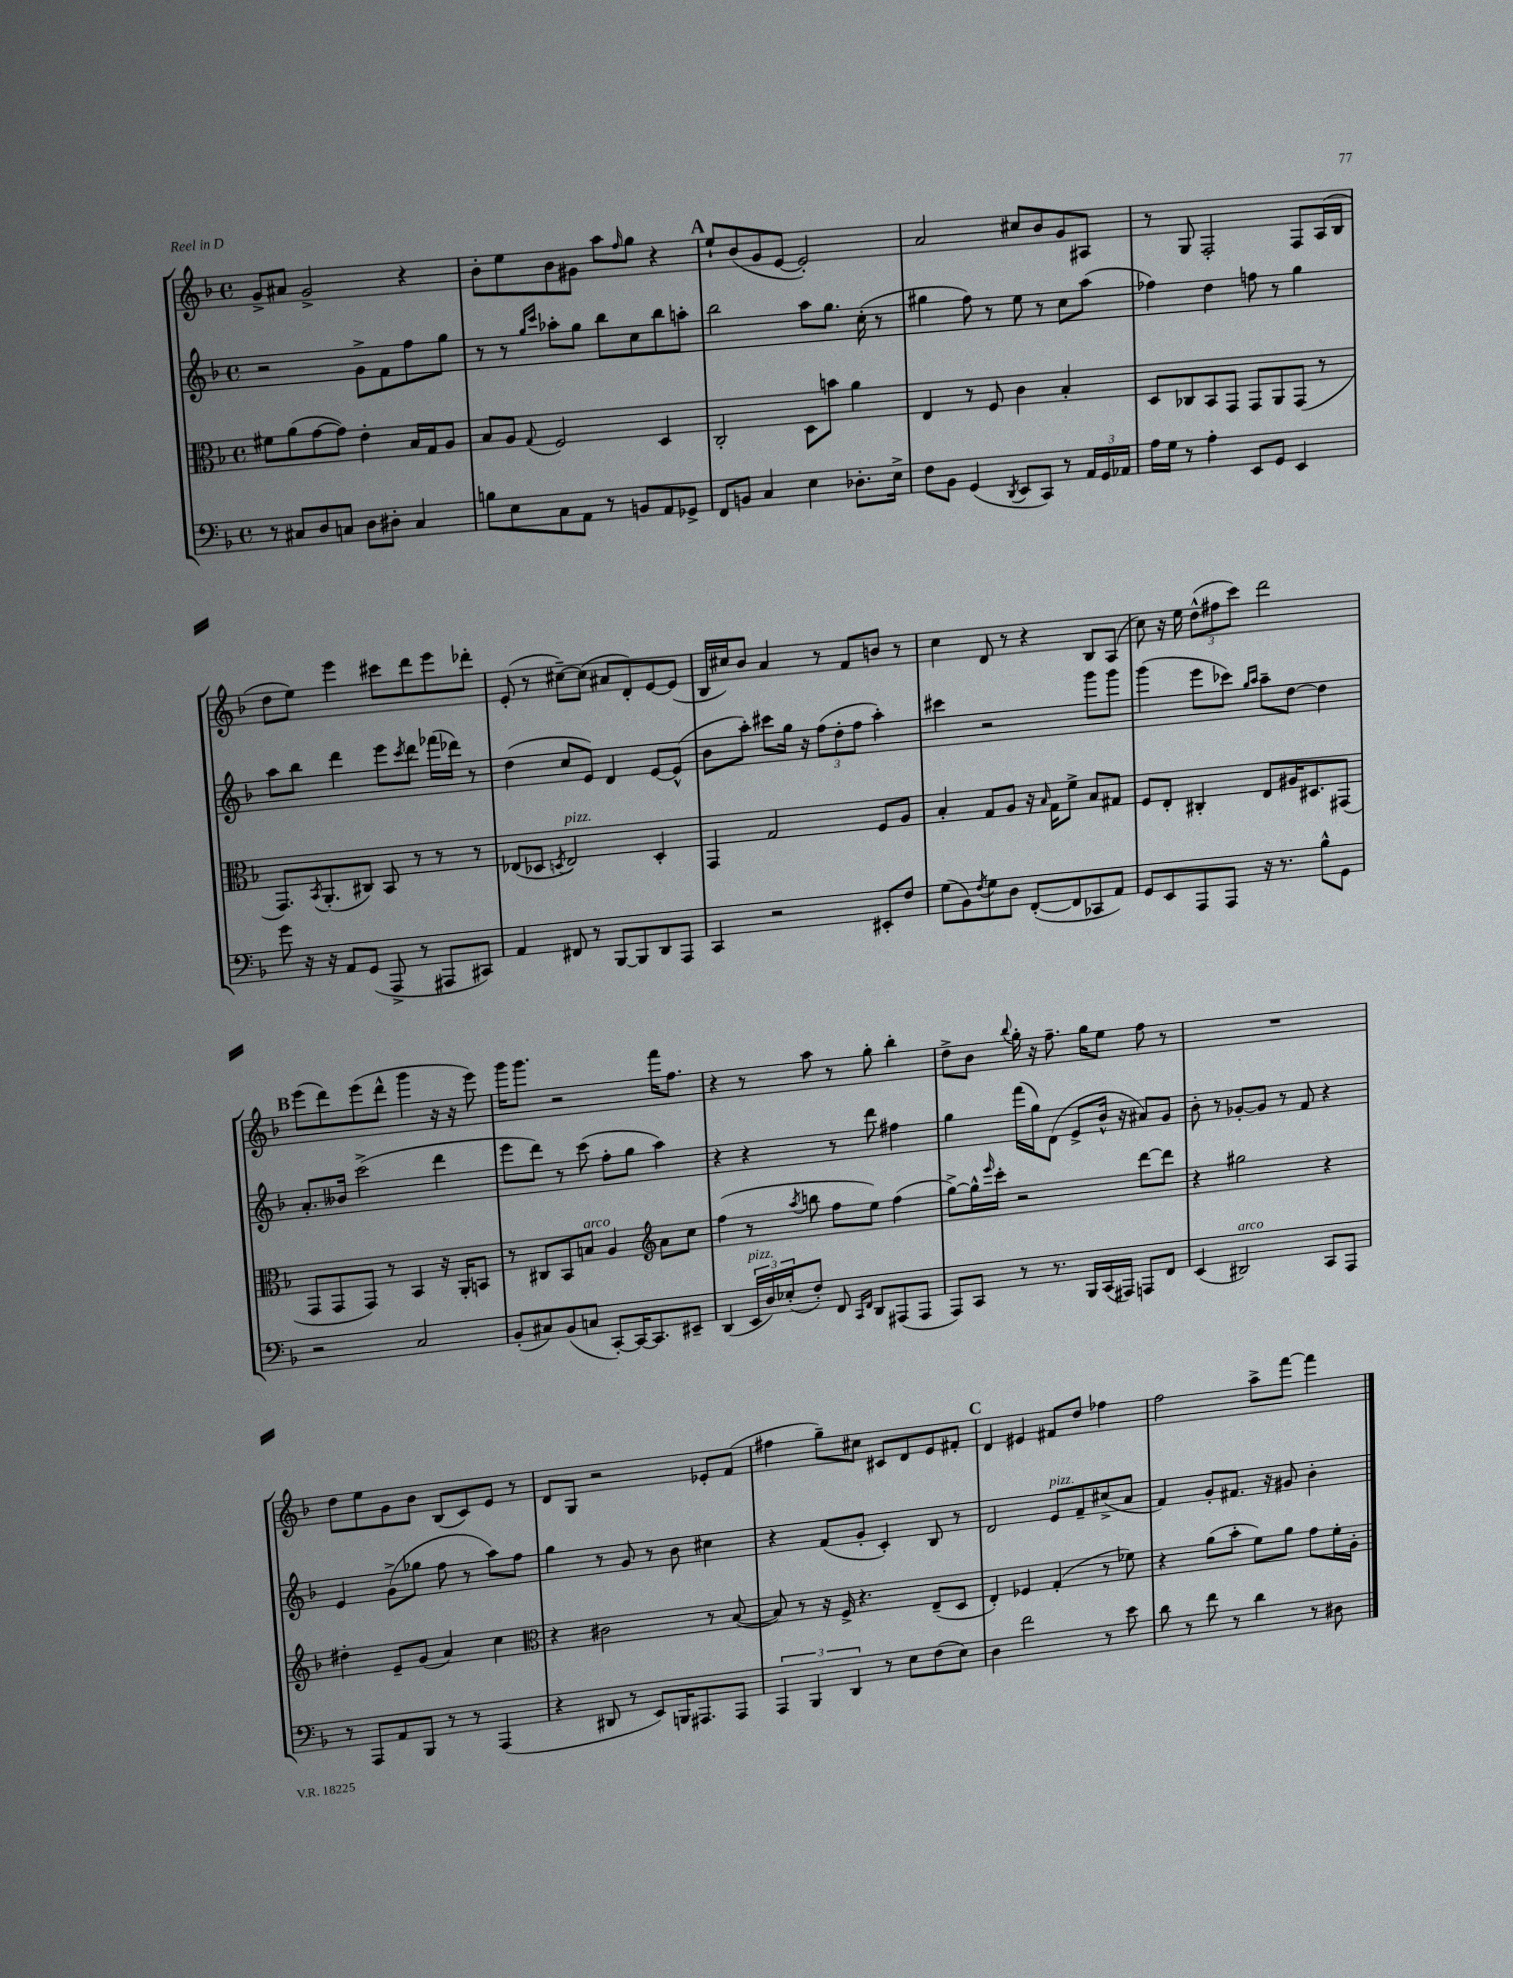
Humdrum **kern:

**kern	**kern	**kern	**kern
*staff4	*staff3	*staff2	*staff1
*clefF4	*clefC3	*clefG2	*clefG2
*k[b-]	*k[b-]	*k[b-]	*k[b-]
*M4/4	*M4/4	*M4/4	*M4/4
*met(c)	*met(c)	*met(c)	*met(c)
8r	8f#\L	2r	8g^/L
8C#/L	(8a\	.	8a#/J
8D/	[8g\	.	2g^/
8C/J	8g\]J)	.	.
8D\L	4e'\	8g^\L	.
8D#'\J	.	8f\	.
4C/	16B-/LL	8ff\	4r
.	16G/J	.	.
.	8A/J	8gg\J	.
=	=	=	=
8B\L	8B-/L	8r	8b-'\L
8E\	8A/J	8r	8ee\
.	.	16qqgg/LL	.
.	8qqG/	16qqccc/JJ	.
8C\	2F/	8aa-'\L	8b-\
8AA\J	.	8gg\J	8g#\J
8r	.	8bb-\L	8aa\L
.	.	.	16qqff/
8BB/L	.	8cc\	8gg\J
8AA/	4D/	8bb-\	4r
8GG-^/J	.	8aa'\J	.
=	=	=	=
8FF/L	2C'/	2bb-\	8ee`/L
8BB/J	.	.	(8b-/
4C/	.	.	8g/
.	.	.	[8e/J
4E\	8D\L	8aa\L	2e'/])
.	8b\J	8.gg\J	.
8.D-'\L	4a\	.	.
.	.	(16cc'\	.
.	.	8r	.
16E^\Jk	.	.	.
=	=	=	=
8F\L	4E/	4gg#\	2a/
8BB-\J	.	.	.
(4GG/	8r	8ff\)	.
.	8F/	8r	.
8qDD/	.	.	.
8EE/L	4c\	8ee\	8cc#/L
8CC/J)	.	8r	8b-/
8r	4B-'/	8cc\L	8g/
24AA/LL	.	(8aa\J	8A#/J
24GG/	.	.	.
24AA-/JJ	.	.	.
=	=	=	=
16A\LL	8D/L	4ff-\)	8r
16G\JJ	.	.	.
8r	8C-/	.	8G/
4A'\	8BB-/	4dd\	2F'/
.	8GG/J	.	.
8EE/L	8GG/L	8ff\	.
8GG/J	8AA/	8r	.
4EE/	(8GG/J	4gg\	8F/L
.	8r	.	(16A/L
.	.	.	16B-/JJ
=	=	=	=
8g\	8.GG/L)	8aa\L	8dd\L
16r	.	8bb-\J	8ee\J)
.	8qBB-/	.	.
16r	(8.AA'/	.	.
8AA/L	.	4ddd\	4eee\
(8GG/J	8C#/J)	.	.
8AAA^/	8BB-/	8eee\L	8ccc#\L
.	.	8qccc/	.
8r	8r	8ddd\J	8ddd\
8AAA#/L	8r	(16fff-\LL	8eee\
.	.	16ddd-\JJ)	.
8CC#/J)	8r	8r	8ddd-'\J
=	=	=	=
4AA/	(8E-/L	(4dd\	(8e'/
.	8D-/J	.	8r
.	8qD/	.	.
8FF#/	2E-/)	8cc/L	[8cc#~\L)
8r	.	8e/J)	(8cc#\]J
[8BBB-/L	.	4d/	8a#/L
8BBB-/]	.	.	8d'/)
8DD/	4D'/	[8e/L	[8e/
8AAA/J	.	(8e^^/]J	(8e/]J
=	=	=	=
4CC/	4GG/	8b-\L	16B-/LL
.	.	.	16cc#/J)
.	.	8aa'\J)	8b-/J
2r	2G/	8ccc#\L	4a/
.	.	16gg\Jk	.
.	.	16r	.
.	.	(12ff\L	8r
.	.	12dd'\	.
.	.	.	8f/L
.	.	12ff\J	.
8EE#'/L	8F/L	4aa'\)	8b/J
8F/J	8A/J	.	8r
=	=	=	=
(8G\L	4B-'/	4ccc#\	4cc\
8BB-\)	.	.	.
8qF/	.	.	.
8G\	8G/L	2r	8d/
8D\J	8A/J	.	8r
([8FF'/L	16r	.	4r
.	16qqB-/	.	.
.	16G\LK	.	.
8FF/]	8f^\J	.	.
8CC-/	8B-/L	8ggg\L	8B-/L
8AA/J)	8G#/J	8ggg\J	(8A/J
=	=	=	=
8GG/L	8F/L	(4ggg\	8cc\)
8EE/	8E'/J	.	16r
.	.	.	16ee\
8AAA/	4C#'/	8eee\L	(12dd^^\L
.	.	.	12ff#\
8AAA/J	.	8ccc-\J)	.
.	.	.	12ccc\J)
.	.	16qqgg/LL	.
.	.	16qqaa/JJ	.
16r	8E/L	8aa~\L	2ddd\
8.r	.	.	.
.	16A#/K	[8dd\J	.
.	8.D#/	.	.
8B-^^\L	.	4dd\]	.
8GG\J	(8GG#/J	.	.
=	=	=	=
2r	8GG/L	8.a'/L	(8eee\L
.	8GG/	.	8ddd\)
.	.	16b--/Jk	.
.	8GG/J)	(2ccc^\	(8eee\
.	8r	.	8ddd^^\J
2C/	4BB-/	.	4ggg\
.	16r	4ddd\	16r
.	16AA'/LK	.	16r
.	8BB/J	.	8eee\)
=	=	=	=
(8BB-'/L	8r	8eee\L	16ggg\LK
.	.	.	8.ggg\J
8C#/)	8C#/L	8ddd\J)	.
(8BB-/	8BB-/	8r	2r
8C/J	8B/J	(8ccc\	.
[8CC'/L)	4A/	8ff'\L	.
16CC/_K	.	8gg\J	.
8.CC/]	.	.	.
*	*clefG2	*	*
.	8a\L	4aa\)	16fff\LK
.	.	.	8.ff\J
8EE#~/J	8cc\J	.	.
=	=	=	=
(4DD/	(4ff\	4r	4r
24EE/LL	8r	4r	8r
24D/)	.	.	.
(24E-'/J	.	.	.
.	8qaa/	.	.
8F'/J)	8bb\	.	8aa\
8FF/	8ff\L	8r	8r
16qqCC/LL	.	.	.
16qqFF/JJ	.	.	.
8DD/L	8ee\J)	8ddd\	8gg'\
(8AAA#/	(4ff\	4ff#\	4bb-'\
8AAA#/J	.	.	.
=	=	=	=
8AAA/L)	[8gg^\L)	4gg\	8dd^\L
8CC/J	16gg^^\]L	.	8b-\J
.	16qqeee/	.	.
.	16ccc'\JJ	.	.
.	.	.	8qqbb-/
8r	2r	(16fff\LL	16gg'\
.	.	16gg\J)	16r
8.r	.	(8d\J	8.ff~\
.	.	8e^/L	.
16BBB-/LL	.	.	16gg\LK
(16CC/	.	16b-^^/Jk	8ee\J
16AAA#/JJ)	.	16r	.
8AAA/L	[8ddd\L	8a#/L)	8ff\
8FF/J	8ddd\]J	8g/J	8r
=	=	=	=
(4EE/	4r	8b-'\	1r
.	.	8r	.
2DD#/)	2gg#\	[8g-'/L	.
.	.	8g-/]J	.
.	.	8r	.
.	.	8f/	.
8CC/L	4r	4r	.
8AAA/J	.	.	.
=	=	=	=
8r	4dd#'\	4e/	8dd\L
8AAA/L	.	.	8ee\
8AA/	8e~/L	(8g^\L	8g\
8BBB-/J	(8g/J	8gg-\J	8b-\J
8r	4a/)	8ff\	(8B-/L
8r	.	8r	8c/)
(4AAA/	4cc\	8aa\L)	8e/J
.	.	8ff\J	8r
=	=	=	=
*	*clefC3	*	*
4r	4r	4gg\	8d/L
.	.	.	8G/J
8DD#/	2c#\	8r	2r
8r	.	8g/	.
8EE/L)	.	8r	.
16BBB/K	.	8b-\	.
8.AAA#/	.	.	.
.	8r	4cc#\	8e-'/L
8AAA#/J	([8B-/	.	(8f/J
=	=	=	=
6AAA/	8B-/])	4r	4ff#\
.	8r	.	.
6BBB-/	.	.	.
.	16r	(8f/L	8gg~\L)
.	16F^/	.	.
6DD/	.	.	.
.	4.r	8g'/J	8cc#\J
8r	.	4c'/)	8c#/L
8E\L	.	.	8d/
(8F\	(8E~/L	8B-/	8e/
8E\J)	8D/J	8r	8f#'/J
=	=	=	=
4D\	4E'/)	2d/	4d/
2f\	4F-/	.	4e#/
.	(4G'/	8e/L	8f#/L
.	.	8f~/	8dd/J
8r	8r	(8cc#^/	4ff-\
8e\	8f-\)	8a/J	.
=	=	=	=
8d\	4r	4f/)	2ff\
8r	.	.	.
8f\	(8a\L	8g'/L	.
8r	8b-'\J	8.f#/J	.
4d\	8f\L)	.	8aa^\L
.	.	16r	.
.	8a\J	8g#/	[8fff\J
8r	8g\L	4b-'\	4fff\]
8D#\	16f'\L	.	.
.	16A'\JJ	.	.
==	==	==	==
*-	*-	*-	*-
